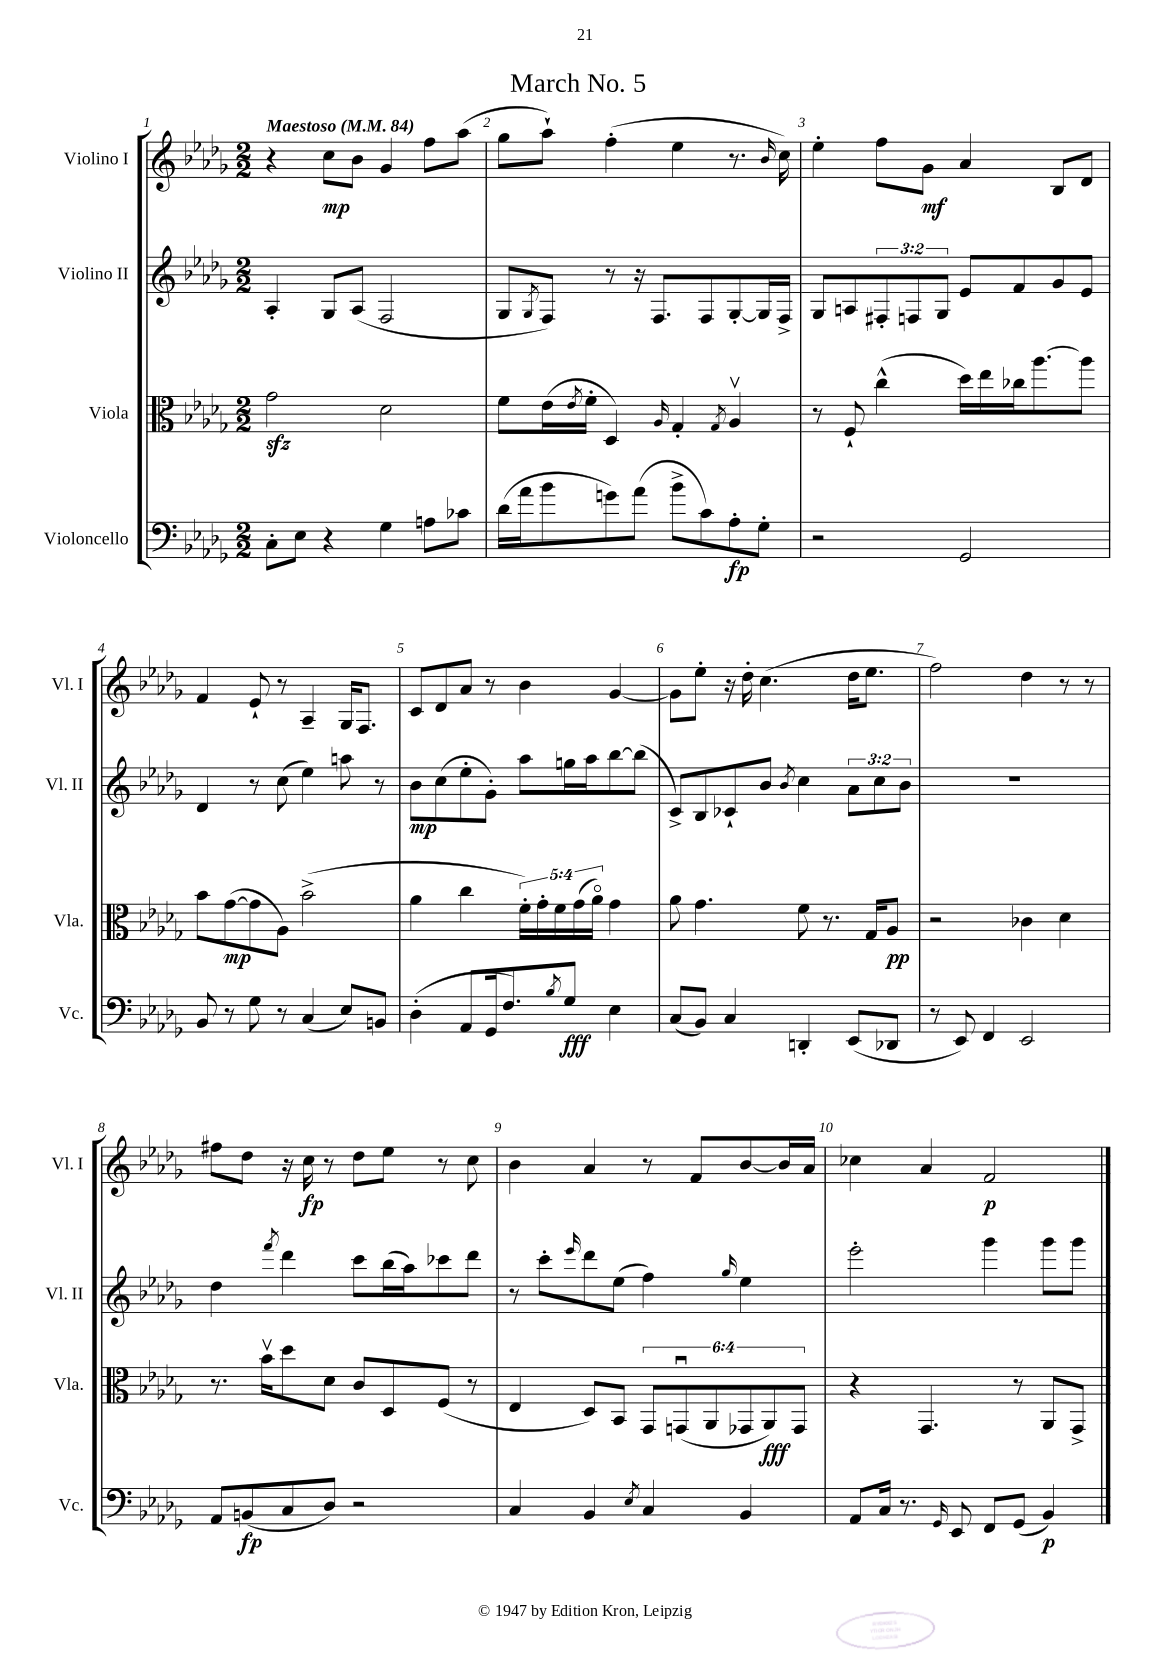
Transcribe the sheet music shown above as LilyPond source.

\header { title = "March No. 5" }
<<
\new StaffGroup <<
\new Staff = "s0" \with { instrumentName = "Violino I" shortInstrumentName = "Vl. I" } {
    \clef treble \key des \major \numericTimeSignature \time 2/2 \tempo "Maestoso" 4 = 84
    r4 c''8\mp bes'8 ges'4 f''8 aes''8( |
    ges''8 aes''8-!) f''4-.( ees''4 r8. \grace { bes'16 } c''16) |
    ees''4-. f''8 ges'8\mf aes'4 bes8 des'8 |
    f'4 ees'8-! r8 aes4-- ges16 f8. |
    c'8 des'8 aes'8 r8 bes'4 ges'4~ |
    ges'8 ees''8-. r16 des''16-. c''4.( des''16 ees''8. |
    f''2) des''4 r8 r8 |
    fis''8 des''8 r16 c''16\fp r8 des''8 ees''8 r8 c''8 |
    bes'4 aes'4 r8 f'8 bes'8~ bes'16 aes'16 |
    ces''4 aes'4 f'2\p \bar "|." |
}
\new Staff = "s1" \with { instrumentName = "Violino II" shortInstrumentName = "Vl. II" } {
    \clef treble \key des \major \numericTimeSignature \time 2/2 \override Staff.TupletNumber.text = #tuplet-number::calc-fraction-text
    aes4-. ges8 aes8( f2 |
    ges8 \acciaccatura { ges8 } f8) r8 r16 f8. f8 ges8~-. ges16 f16-> |
    ges8 a8 \tuplet 3/2 { fis8-. f8 ges8 } ees'8 f'8 ges'8 ees'8 |
    des'4 r8 c''8( ees''4) a''8 r8 |
    bes'8\mp c''8( ees''8-. ges'8-.) aes''8 g''16 aes''16 bes''8~ bes''8( |
    c'8->) bes8 ces'8-! bes'8 \acciaccatura { bes'8 } c''4 \tuplet 3/2 { aes'8 c''8 bes'8 } |
    R1 |
    des''4 \acciaccatura { f'''8 } des'''4 c'''8 bes''16( aes''16) ces'''8 des'''8 |
    r8 c'''8-. \grace { ees'''16 } des'''8 ees''8( f''4) \grace { ges''16 } ees''4 |
    ees'''2-. ges'''4 ges'''8 ges'''8 \bar "|." |
}
\new Staff = "s2" \with { instrumentName = "Viola" shortInstrumentName = "Vla." } {
    \clef alto \key des \major \numericTimeSignature \time 2/2 \override Staff.TupletNumber.text = #tuplet-number::calc-fraction-text
    ges'2\sfz des'2 |
    f'8 ees'16( \acciaccatura { ees'8 } f'16-. des4) \grace { aes16 } ges4-. \acciaccatura { ges8 } aes4\upbow |
    r8 f8-! c''4-^( des''16) ees''16 ces''16 aes''8.~ aes''8 |
    bes'8 ges'8~\mp( ges'8 aes8) bes'2->( |
    aes'4 c''4 \tuplet 5/4 { f'16-.) ges'16-. f'16 ges'16( aes'16\flageolet) } ges'4 |
    aes'8 ges'4. f'8 r8. ges16 aes8\pp |
    r2 ces'4 des'4 |
    r8. bes'16\upbow des''8 des'8 c'8 des8 f8( r8 |
    ees4 des8) bes,8 \tuplet 6/4 { ges,8 g,8\downbow( aes,8 ges,8 aes,8\fff) ges,8 } |
    r4 ges,4. r8 aes,8 ges,8-> \bar "|." |
}
\new Staff = "s3" \with { instrumentName = "Violoncello" shortInstrumentName = "Vc." } {
    \clef bass \key des \major \numericTimeSignature \time 2/2
    c8-. ees8 r4 ges4 a8 ces'8 |
    des'16( aes'16 bes'8 g'8) aes'8( bes'8-> c'8) aes8-.\fp ges8-. |
    r2 ges,2 |
    bes,8 r8 ges8 r8 c4( ees8) b,8 |
    des4-.( aes,8 ges,16 f8.) \acciaccatura { bes8 } ges8\fff ees4 |
    c8( bes,8) c4 d,4-. ees,8( des,8 |
    r8 ees,8) f,4 ees,2 |
    aes,8 b,8\fp( c8 des8) r2 |
    c4 bes,4 \acciaccatura { ees8 } c4 bes,4 |
    aes,8 c16 r8. \grace { ges,16 } ees,8 f,8 ges,8( bes,4\p) \bar "|." |
}
>>
>>
\layout { \context { \Score \override BarNumber.break-visibility = ##(#f #t #t) barNumberVisibility = #all-bar-numbers-visible } }
